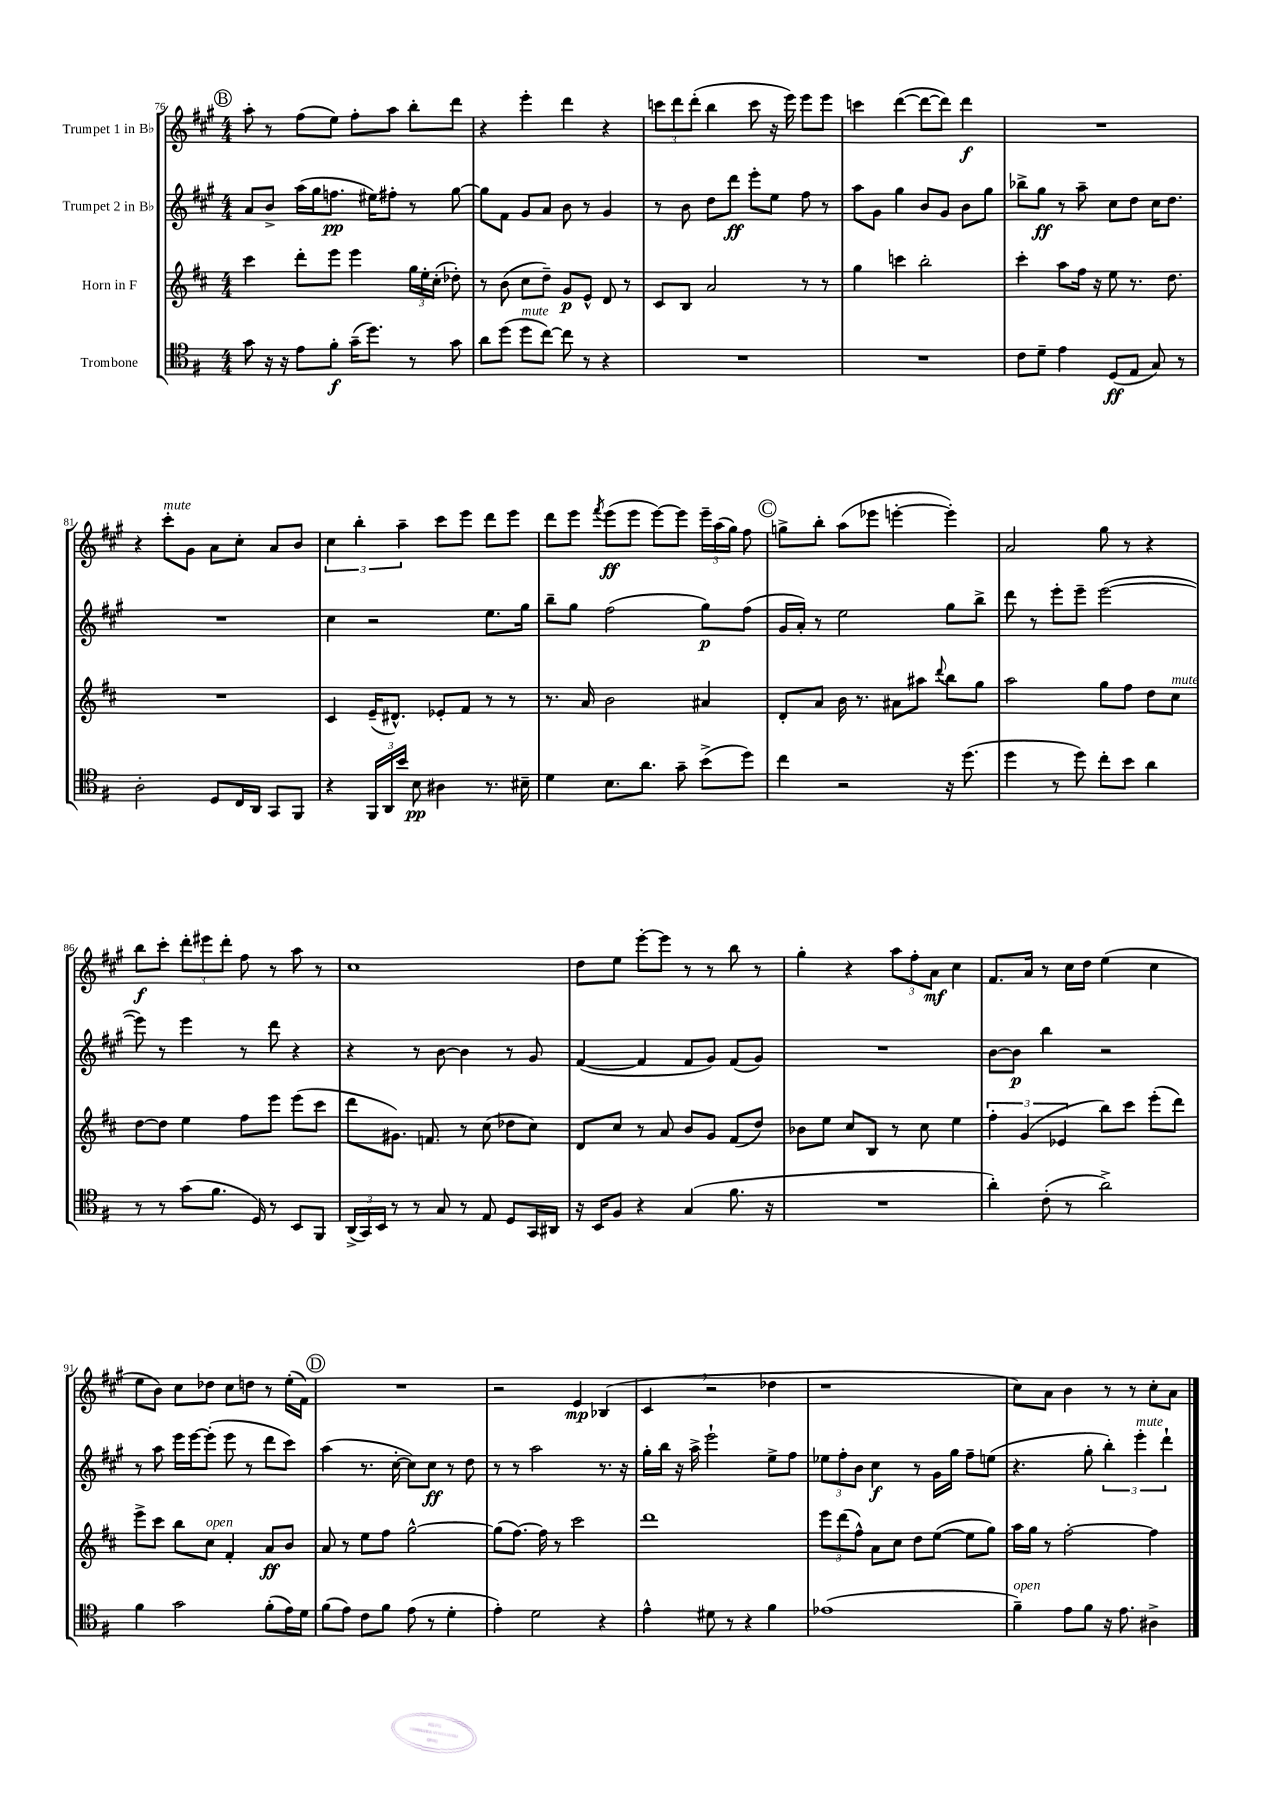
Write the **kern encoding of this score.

**kern	**kern	**kern	**kern
*staff4	*staff3	*staff2	*staff1
*clefC4	*clefG2	*clefG2	*clefG2
*k[f#]	*k[f#c#]	*k[f#c#g#]	*k[f#c#g#]
*M4/4	*M4/4	*M4/4	*M4/4
8g	4ccc#	8a	8aa'
16r	.	8b^	8r
16r	.	.	.
8e	8ddd'	(16aa	(8ff#
.	.	16gg#	.
8f#'	8eee	8.ff	8ee)
(16g~	4eee	.	8ff#'
8.dd)	.	16ee#)	.
.	.	8ff#'	8aa
8r	24gg	8r	8bb'
.	24ee'	.	.
.	(24cc#'	.	.
8g	8dd-')	[8gg#	8ddd
=	=	=	=
8a	8r	8gg#]	4r
(8dd	(8b	8f#	.
8dd	8cc#	8g#	4eee'
[8cc)	8dd~)	8a	.
8cc]	8g	8b	4ddd
8r	8e^^	8r	.
4r	8d	4g#	4r
.	8r	.	.
=	=	=	=
1r	8c#	8r	12ccc
.	.	.	12ddd
.	8B	8b	.
.	.	.	(12ddd'
.	2a	8dd	4bb
.	.	8ddd	.
.	.	8eee'	8ccc
.	.	8ee	16r
.	.	.	16eee)
.	8r	8ff#	8eee
.	8r	8r	8eee
=	=	=	=
1r	4gg	8aa	4ccc
.	.	8g#	.
.	4ccc	4gg#	([4ddd
.	2bb'	8b	8ddd_
.	.	8g#	8ddd])
.	.	8b	4ddd
.	.	8gg#	.
=	=	=	=
8c	4ccc#'	8bb-^	1r
8d~	.	8gg#	.
4e	8aa	8r	.
.	16ff#	8aa~	.
.	16r	.	.
(8D	8ee	8cc#	.
8E	8.r	8dd	.
8G)	.	16cc#	.
.	8.dd	8.dd	.
8r	.	.	.
=	=	=	=
2A'	1r	1r	4r
.	.	.	8ccc#'
.	.	.	8g#
8D	.	.	8a
16C	.	.	8cc#'
16AA	.	.	.
8GG	.	.	8a
8FF#	.	.	8b
=	=	=	=
4r	4c#	4cc#	6cc#
.	.	.	6bb'
24FF#	(16e~	2r	.
24AA	.	.	.
.	8.d#^^)	.	.
24b	.	.	6aa~
8B	.	.	.
4A#	8e-'	.	8ccc#
.	8f#	.	8eee
8.r	8r	8.ee	8ddd
.	8r	.	8eee
16B#~	.	16gg#	.
=	=	=	=
4d	8.r	8bb~	8ddd
.	.	8gg#	8eee
.	16a	.	.
.	.	.	8qfff#
8.B	2b	(2ff#	(8eee
.	.	.	8eee
8.a	.	.	.
.	.	.	[8eee)
8g~	.	.	8eee]
(8b^	4a#	8gg#)	24eee~
.	.	.	(24aa
.	.	.	24gg#)
8dd)	.	(8ff#	8ff#
=	=	=	=
4cc	8d'	16g#	8gg^
.	.	16a')	.
.	8a	8r	8bb'
2r	16b	2ee	(8aa
.	8.r	.	.
.	.	.	8eee-
.	8a#	.	[4eee'
.	8aa#	.	.
.	8qqddd	.	.
16r	8bb	8gg#	4eee'])
(8.dd	.	.	.
.	8gg	8bb^	.
=	=	=	=
4dd	2aa	8ddd	2a
.	.	8r	.
8r	.	8eee'	.
8dd)	.	8eee~	.
8cc'	8gg	([2eee	8gg#
8b	8ff#	.	8r
4a	8dd	.	4r
.	8cc#	.	.
=	=	=	=
8r	[8dd	8eee])	8bb
8r	8dd]	8r	8ccc#'
(8g	4ee	4eee	12ddd'
.	.	.	12eee#
8.f#	.	.	.
.	.	.	12ddd'
.	8ff#	8r	8ff#
16D)	.	.	.
8r	8eee	8ddd	8r
8BB	(8eee	4r	8aa
8FF#	8ccc#	.	8r
=	=	=	=
(24AA^	8ddd	4r	1cc#
24GG)	.	.	.
24BB	.	.	.
8r	8.g#)	.	.
8r	.	8r	.
.	8.f	.	.
8G	.	[8b	.
8r	8r	4b]	.
8E	(8cc#	.	.
8D	8dd-	8r	.
16GG	8cc#)	8g#	.
16AA#	.	.	.
=	=	=	=
16r	8d	([4f#	8dd
16BB	.	.	.
8F#	8cc#	.	8ee
4r	8r	4f#]	[8eee'
.	8a	.	8eee]
(4G	8b	8f#	8r
.	8g	8g#)	8r
8.f#	(8f#	(8f#	8bb
.	8dd)	8g#)	8r
16r	.	.	.
=	=	=	=
1r	8b-	1r	4gg#'
.	8ee	.	.
.	8cc#	.	4r
.	8B	.	.
.	8r	.	12aa
.	.	.	12ff#'
.	8cc#	.	.
.	.	.	12a
.	4ee	.	4cc#
=	=	=	=
4a')	6ff#'	[8b	8.f#
.	.	8b]	.
.	(6g	.	.
.	.	.	16a
(8c'	.	4bb	8r
.	6e-	.	.
8r	.	.	16cc#
.	.	.	16dd
2a^)	8bb)	2r	(4ee
.	8ccc#	.	.
.	(8eee'	.	4cc#
.	8ddd)	.	.
=	=	=	=
4f#	8eee^	8r	8ee
.	8ccc#	8aa	8b)
2g	8bb	16eee	8cc#
.	.	[16eee	.
.	8cc#	(8eee']	8dd-
.	4f#'	8eee	8cc#
.	.	8r	8dd
(8f#'	8a	8ddd	8r
16e)	8b	8ccc#)	(16ee'
16d	.	.	16f#)
=	=	=	=
(8f#	8a	(4aa	1r
8e)	8r	.	.
8c	8ee	8.r	.
8f#	8ff#	.	.
.	.	[16cc#'	.
(8e	[2gg^^	8cc#])	.
8r	.	8cc#	.
4d'	.	8r	.
.	.	8dd	.
=	=	=	=
4e')	(8gg]	8r	2r
.	[8.ff#)	8r	.
2d	.	2aa	.
.	16ff#]	.	.
.	8r	.	.
.	2ccc#	.	4e
4r	.	8.r	(4B-
.	.	16r	.
=	=	=	=
4e^^	1ddd	16gg#'	4c#
.	.	16bb	.
.	.	16r	.
.	.	16aa^	.
8d#	.	2eee`	2r
8r	.	.	.
4r	.	.	.
4f#	.	8ee^	4dd-
.	.	8ff#	.
=	=	=	=
(1e-	12eee	12ee-	1r
.	(12ddd	12ff#'	.
.	12ff#^^)	12b	.
.	8a	4cc#	.
.	8cc#	.	.
.	8dd	8r	.
.	([8ee	16g#	.
.	.	16gg#	.
.	8ee]	8ff#~	.
.	8gg)	(8ee	.
=	=	=	=
4f#~)	16aa	4.r	8cc#)
.	16gg	.	.
.	8r	.	8a
8e	[2ff#'	.	4b
8f#	.	8gg#'	.
16r	.	6bb')	8r
8.e	.	.	.
.	.	.	8r
.	.	6eee'	.
4A#^	4ff#]	.	8cc#'
.	.	6ddd`	.
.	.	.	8a
==	==	==	==
*-	*-	*-	*-
